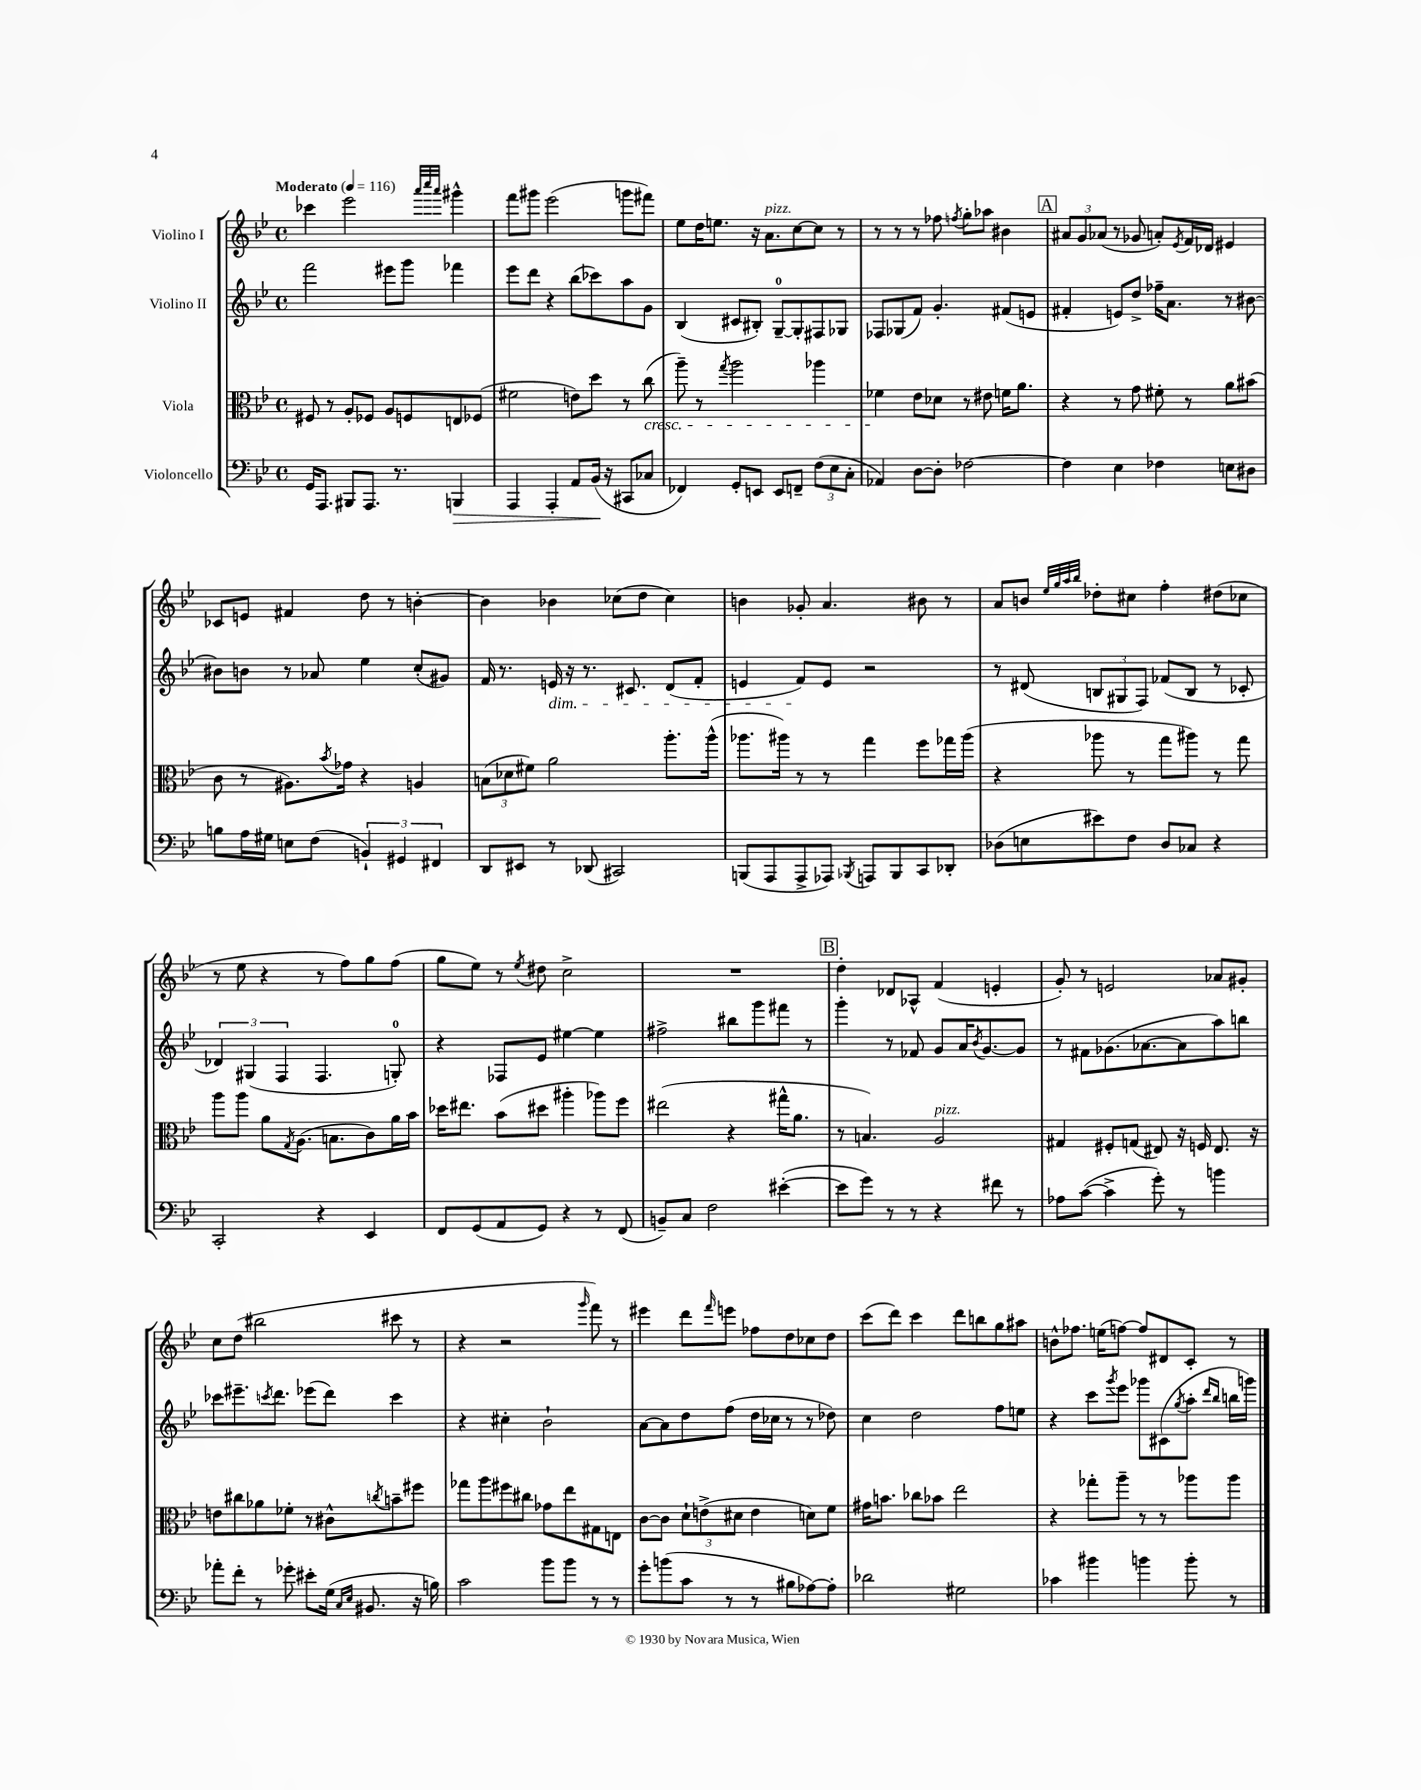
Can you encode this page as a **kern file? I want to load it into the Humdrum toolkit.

**kern	**kern	**kern	**kern
*staff4	*staff3	*staff2	*staff1
*clefF4	*clefC3	*clefG2	*clefG2
*k[b-e-]	*k[b-e-]	*k[b-e-]	*k[b-e-]
*M4/4	*M4/4	*M4/4	*M4/4
*met(c)	*met(c)	*met(c)	*met(c)
*MM116	*MM116	*MM116	*MM116
16GG	8F#	2fff	4ccc-
8.AAA	.	.	.
.	8r	.	.
8BBB#	8A'	.	2eee-
8.AAA	8F-	.	.
.	8A	8eee#	.
8.r	.	.	.
.	8F	8ggg	.
.	.	.	32qqaaa
.	.	.	32qqcccc
.	.	.	32qqaaa
4BBB	8E	4fff-	4ggg#^^
.	(8F-	.	.
=	=	=	=
4AAA	2f#	8eee-	8fff
.	.	8ddd	8ggg#
4AAA'	.	4r	(2eee-
8AA	8e)	(8bb-	.
(16BB-	8dd	8ccc-)	.
16r	.	.	.
8CC#	8r	8aa	8ggg
8C-	(8cc	8g	8fff#)
=	=	=	=
4FF-)	8aa~)	(4B-	8ee-
.	8r	.	16dd
.	.	.	8.ee
.	8qgg	.	.
8GG'	2aa	8c#	.
8EE	.	8B#')	16r
.	.	.	8.a
8EE	.	[8G~	.
8FF~	.	8G']	[8cc
(12F	4aa-	8F#	8cc]
12E-	.	.	.
.	.	8G-	8r
12C'	.	.	.
=	=	=	=
4AA-)	4f-	8F-	8r
.	.	(8G-	8r
[8D	8e-	8f)	8r
8D']	8d-	4.g'	8ff-
.	.	.	8qff
[2F-	8r	.	8gg'
.	8e#	.	8aa-
.	16f	(8f#	4b#
.	8.a	.	.
.	.	8e	.
=	=	=	=
4F-]	4r	4f#'	12a#
.	.	.	12g
.	.	.	(12a-
4E-	8r	8e)	8r
.	8g	8dd^	8g-
4F-	8f#'	16ff-~	8a')
.	.	8.a	.
.	.	.	8qe-
.	8r	.	16f
.	.	.	16d-
8E	8a	8r	4e#
8D#	(8b#	[8b#	.
=	=	=	=
8B	8c	8b#]	8c-
16A	8r	8b	8e
16G#	.	.	.
8E	8.A#)	8r	4f#
(8F	.	8a-	.
.	8qb-	.	.
.	16g-	.	.
6BB`)	4r	4ee-	8dd
.	.	.	8r
6GG#	.	.	.
.	4A	(8cc'	[4b'
6FF#	.	.	.
.	.	8g#)	.
=	=	=	=
8DD	(12B	16f	4b]
.	.	8.r	.
.	12d-	.	.
8EE#	.	.	.
.	12f#)	.	.
8r	2a	16e	4b-
.	.	16r	.
(8DD-	.	8.r	.
2CC#)	.	.	(8cc-
.	.	8.c#	.
.	.	.	8dd
.	8.aa'	(8d	4cc-)
.	.	8f'	.
.	(16aa^^	.	.
=	=	=	=
(8BBB	8.aa-	4e	4b
8AAA	.	.	.
.	16aa#)	.	.
8AAA^	8r	8f)	8g-'
8AAA-)	8r	8e	4.a
8qBBB-	.	.	.
8AAA	4gg	2r	.
8BBB-	.	.	.
8CC	8ff	.	8b#
8DD-'	16gg-	.	8r
.	(16aa#	.	.
=	=	=	=
(8D-	4r	8r	8a
8E	.	(8d#	8b
.	.	.	32qqee-
.	.	.	32qqgg
.	.	.	32qqaa
.	.	.	32qqbb-
8e#)	8aa-	12B	8dd-'
.	.	12G#	.
8F	8r	.	8cc#
.	.	12F)	.
8D-	8gg	(8f-	4ff'
8C-	8aa#)	8B	.
4r	8r	8r	(8dd#
.	8gg	8c-'	8cc-
=	=	=	=
2CC'	8aa	6d-)	8r
.	8aa	.	8ee-
.	.	(6G#	.
.	8a	.	4r
.	.	6F	.
.	8qG	.	.
.	(8.A	.	.
4r	.	4.F	8r
.	8.B	.	.
.	.	.	8ff)
4EE-	8c)	.	8gg
.	16a	8G')	(8ff
.	16b-	.	.
=	=	=	=
8FF	16dd-	4r	8gg
.	8.ee#	.	.
(8GG	.	.	8ee-)
8AA	(8b-	8F-	8r
.	.	.	8qee-
8GG)	8dd#	8e-	8dd#
4r	4aa#'	[4ee#	2cc^
8r	8aa-)	4ee#]	.
(8FF	8ff	.	.
=	=	=	=
8BB~)	(2ee#	2ff#^	1r
8C	.	.	.
2F	.	.	.
.	4r	8bb#	.
.	.	8ggg	.
([4e#'	16gg#^^	8fff#	.
.	8.a	.	.
.	.	8r	.
=	=	=	=
8e#]	8r	4ggg'	4dd'
8g)	4.B)	.	.
8r	.	8r	8d-
8r	.	8f-	8A-^^
4r	2A	8g	(4f
.	.	16a	.
.	.	8qb-	.
.	.	[8.g	.
8f#	.	.	4e'
8r	.	8g]	.
=	=	=	=
8A-	4G#	8r	8g')
([8c	.	8f#	8r
4c^]	8F#'	(8.g-	2e
.	(8G	.	.
.	.	[8.a-	.
8g')	8E#)	.	.
8r	16r	8a-]	.
.	16F	.	.
4b	8.E#	8aa)	8a-
.	.	8bb	8g#'
.	16r	.	.
=	=	=	=
8a-'	8e	8ccc-	8cc
8f'	8cc#	8.eee#~	(8dd
8r	8a-	.	2bb#
.	.	8qccc	.
.	.	8.ddd	.
8g-'	8f-'	.	.
8e#'	8r	(8eee-	.
(16G	8c#^^	8ddd)	.
16qqC	.	.	.
16qqE-	.	.	.
8.BB#	.	.	.
.	8qcc	.	.
.	8b~	4ccc	8ccc#
16r	8ff#	.	8r
16B)	.	.	.
=	=	=	=
2c	8gg-	4r	4r
.	8aa	.	.
.	8ff#	4cc#'	2r
.	8cc#	.	.
8b-	8g-	2b-`	.
8b-	8ee-	.	.
.	.	.	16qqggg
8r	8G#	.	8fff)
8r	8E	.	8r
=	=	=	=
8g'	[8c	[8a	4eee#
(8b	8c]	8a]	.
8c	12d`	8dd	8ddd
.	(12e^	.	.
.	.	.	16qqfff
8r	.	(8ff	8eee
.	12d#	.	.
8r	4e	16dd	8ff-
.	.	16cc-	.
8B#	.	8r	8dd
[8A-)	8d)	8r	8cc-
8A-']	8f	8dd-)	8dd
=	=	=	=
2d-	16g#	4cc	(8ccc
.	8.b	.	.
.	.	.	8ddd)
.	8cc-	2dd	4ccc
.	8b-	.	.
2G#	2ee-	.	8ddd
.	.	.	8bb
.	.	8ff	8gg
.	.	8ee	8aa#
=	=	=	=
4c-	4r	4r	8b^^
.	.	.	8.ff-
4b#	8gg-'	8ccc	.
.	.	.	(16ee
.	.	8qggg	.
.	8aa~	8eee-	[8ff)
4b	8r	8ggg-	8ff]
.	8r	(8c#	8d#
.	.	8qgg	.
8b'	8aa-	8aa'	8c'
.	.	16qqddd	.
.	.	16qqbb-	.
8r	8aa-	16bb	8r
.	.	16ggg)	.
==	==	==	==
*-	*-	*-	*-
